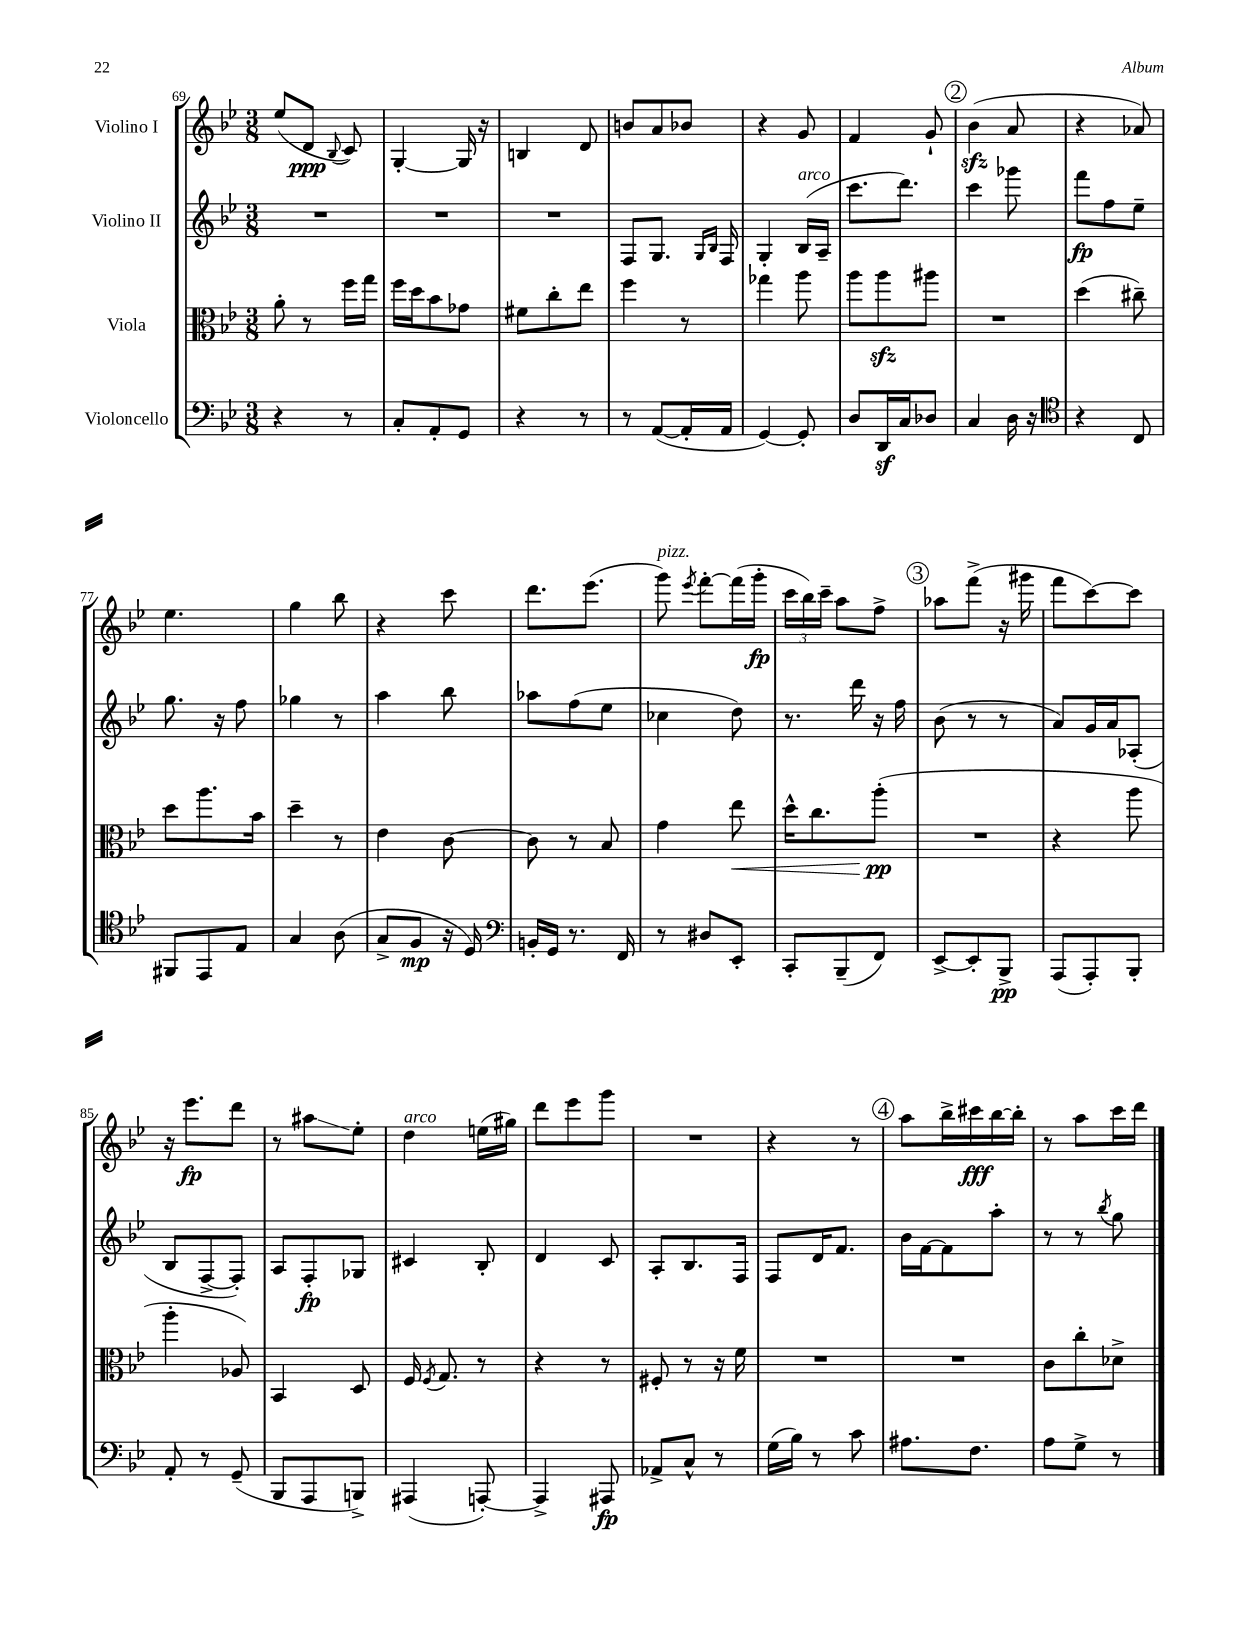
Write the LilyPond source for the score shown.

<<
\new StaffGroup <<
\new Staff = "s0" \with { instrumentName = "Violino I" } {
    \clef treble \key bes \major \numericTimeSignature \time 3/8
    \autoBeamOff ees''8[( d'8]\ppp \appoggiatura { bes8 } c'8) |
    g4~-. g16 r16 |
    b4 d'8 |
    b'8[ a'8 bes'8] |
    r4 g'8 |
    f'4 g'8-! |
    \mark \markup { \circle "2" } bes'4\sfz( a'8 |
    r4 aes'8) |
    ees''4. |
    g''4 bes''8 |
    r4 c'''8 |
    d'''8.[ ees'''8.]( |
    g'''8^\markup { \italic "pizz." }) \acciaccatura { ees'''8 } f'''8[~-. f'''16( g'''16]-.\fp |
    \tuplet 3/2 { c'''16[ bes''16) c'''16]-- } a''8[ f''8]-> |
    \mark \markup { \circle "3" } aes''8[ f'''8]->( r16 gis'''16 |
    f'''8[ c'''8~) c'''8] |
    r16 ees'''8.[\fp d'''8] |
    r8 ais''8[\glissando ees''8]-. |
    d''4^\markup { \italic "arco" } e''16[( gis''16]) |
    d'''8[ ees'''8 g'''8] |
    R4. |
    r4 r8 |
    \mark \markup { \circle "4" } a''8[ bes''16-> cis'''16\fff bes''16~ bes''16]-. |
    r8 a''8[ c'''16 d'''16] \bar "|." |
}
\new Staff = "s1" \with { instrumentName = "Violino II" } {
    \clef treble \key bes \major \numericTimeSignature \time 3/8
    \autoBeamOff R4. |
    R4. |
    R4. |
    f8[ g8.] \grace { g16[ bes16] } f16 |
    g4-. bes16[^\markup { \italic "arco" }( a16]-- |
    c'''8.[ d'''8.]) |
    \mark \markup { \circle "2" } c'''4 ges'''8 |
    f'''8[\fp f''8 ees''8]-- |
    g''8. r16 f''8 |
    ges''4 r8 |
    a''4 bes''8 |
    aes''8[ f''8( ees''8] |
    ces''4 d''8) |
    r8. d'''16 r16 f''16 |
    \mark \markup { \circle "3" } bes'8( r8 r8 |
    a'8[) g'16 a'16 aes8]-.( |
    bes8[ f8~-> f8]-.) |
    a8[ f8-.\fp ges8] |
    cis'4 bes8-. |
    d'4 c'8 |
    a8[-. bes8. f16] |
    f8[ d'16 f'8.] |
    \mark \markup { \circle "4" } bes'16[ f'16~ f'8 a''8]-. |
    r8 r8 \acciaccatura { bes''8 } g''8 \bar "|." |
}
\new Staff = "s2" \with { instrumentName = "Viola" } {
    \clef alto \key bes \major \numericTimeSignature \time 3/8
    \autoBeamOff a'8-. r8 f''16[ g''16] |
    f''16[ d''16 bes'8 ges'8] |
    fis'8[ c''8-. ees''8] |
    f''4 r8 |
    ges''4 a''8 |
    a''8[ a''8\sfz ais''8] |
    \mark \markup { \circle "2" } R4. |
    d''4( cis''8--) |
    d''8[ a''8. bes'16] |
    d''4-- r8 |
    ees'4 c'8~ |
    c'8 r8 bes8 |
    g'4 ees''8\< |
    d''16[-^ c''8. a''8]-.\pp\!( |
    \mark \markup { \circle "3" } R4. |
    r4 a''8 |
    a''4-. aes8) |
    bes,4 d8 |
    f16 \acciaccatura { f8 } g8. r8 |
    r4 r8 |
    fis8-. r8 r16 f'16 |
    R4. |
    \mark \markup { \circle "4" } R4. |
    c'8[ c''8-. des'8]-> \bar "|." |
}
\new Staff = "s3" \with { instrumentName = "Violoncello" } {
    \clef bass \key bes \major \numericTimeSignature \time 3/8
    \autoBeamOff r4 r8 |
    c8[-. a,8-. g,8] |
    r4 r8 |
    r8 a,8[~( a,16-. a,16] |
    g,4~) g,8-. |
    d8[ d,16\sf c16 des8] |
    \mark \markup { \circle "2" } c4 d16 r16 |
    \clef tenor r4 c8 |
    fis,8[ ees,8 ees8] |
    g4 a8( |
    g8[-> f8]\mp r16 d16) |
    \clef bass b,16[-. g,16] r8. f,16 |
    r8 dis8[ ees,8]-. |
    c,8[-. bes,,8--( f,8]) |
    \mark \markup { \circle "3" } ees,8[~-> ees,8-. bes,,8]->\pp |
    a,,8[( a,,8-.) bes,,8]-. |
    a,8-. r8 g,8--( |
    bes,,8[ a,,8 b,,8]->) |
    ais,,4( a,,8~-.) |
    a,,4-> ais,,8\fp |
    aes,8[-> c8]-^ r8 |
    g16[( bes16]) r8 c'8 |
    \mark \markup { \circle "4" } ais8.[ f8.] |
    a8[ g8]-> r8 \bar "|." |
}
>>
>>
\layout { \context { \Score currentBarNumber = #69 } }
